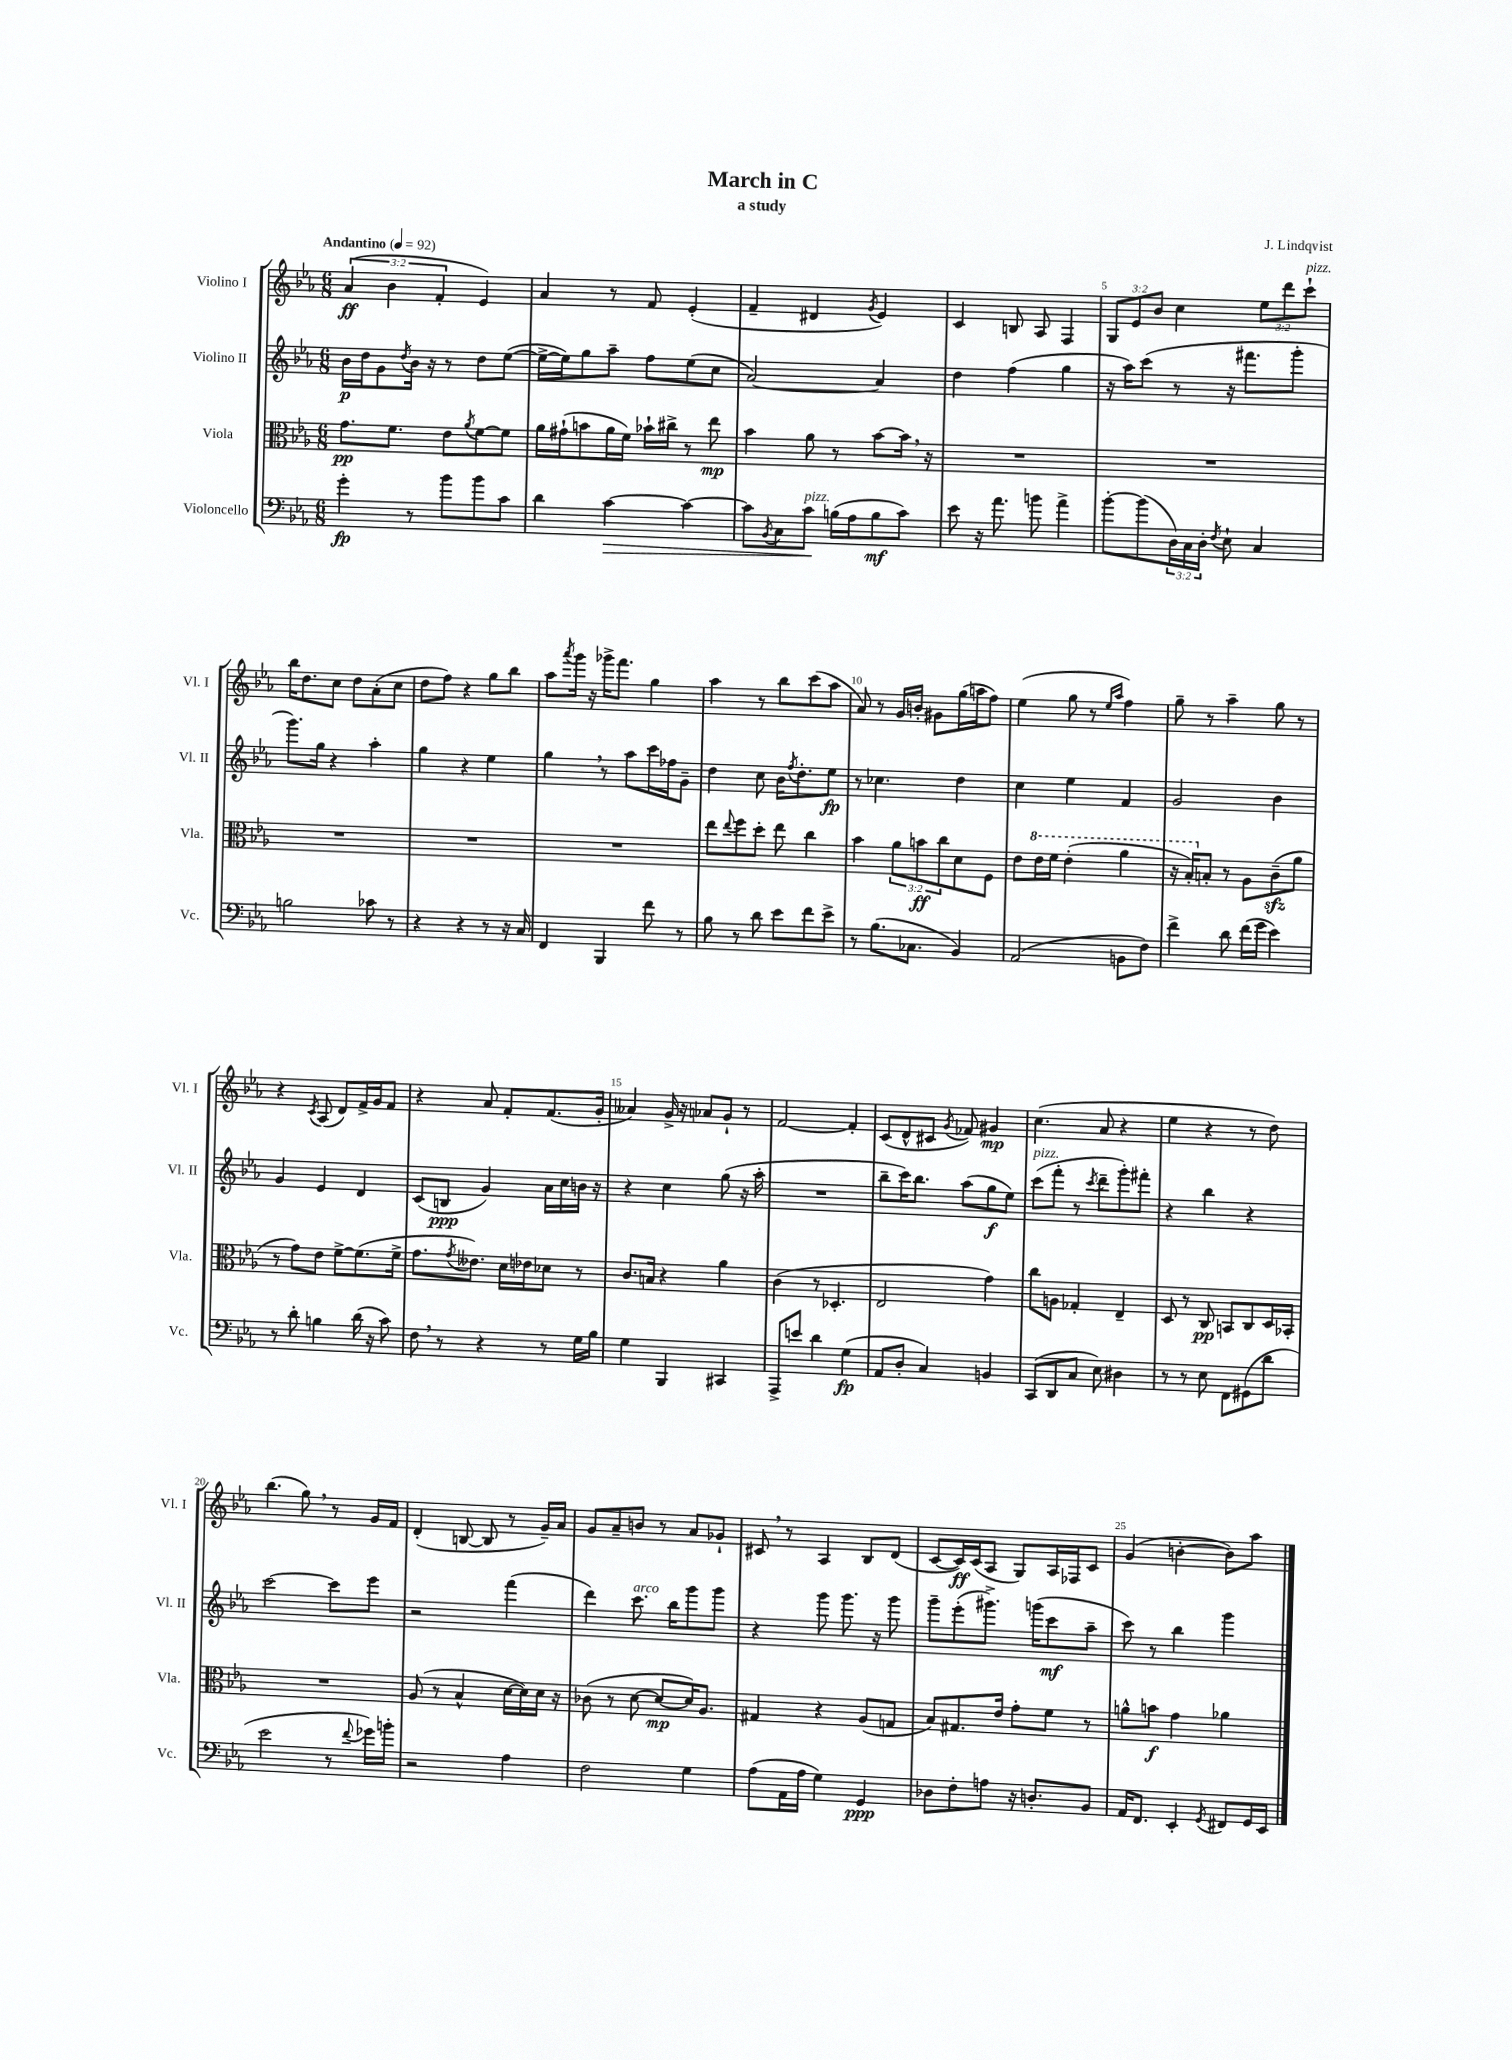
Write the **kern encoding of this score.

**kern	**dynam	**kern	**dynam	**kern	**dynam	**kern	**dynam
*part4	*part4	*part3	*part3	*part2	*part2	*part1	*part1
*staff4	*staff4	*staff3	*staff3	*staff2	*staff2	*staff1	*staff1
*I"Violoncello	*	*I"Viola	*	*I"Violino II	*	*I"Violino I	*
*I'Vc.	*	*I'Vla.	*	*I'Vl. II	*	*I'Vl. I	*
*clefF4	*	*clefC3	*	*clefG2	*	*clefG2	*
*k[b-e-a-]	*	*k[b-e-a-]	*	*k[b-e-a-]	*	*k[b-e-a-]	*
*M6/8	*	*M6/8	*	*M6/8	*	*M6/8	*
*MM92	*	*MM92	*	*MM92	*	*MM92	*
=1	=1	=1	=1	=1	=1	=1	=1
!	!	!	!	!	!	!LO:TX:a:B:t=Andantino	!
4g'\	fp	8.g\L	pp	16b-\LL	p	(6a-/	ff
.	.	.	.	16dd\J	.	.	.
.	.	.	.	8g\	.	.	.
.	.	.	.	.	.	6b-\	.
.	.	8.f\J	.	.	.	.	.
.	.	.	.	8qdd/	.	.	.
8r	.	.	.	16b-\Jk	.	.	.
.	.	.	.	16r	.	.	.
.	.	.	.	.	.	6f'/	.
8b-\L	.	8e-\L	.	8r	.	.	.
.	.	8qa-/	.	.	.	.	.
8b-\	.	[8f\	.	8dd\L	.	4e-/)	.
8c\J	.	8f\J]	.	([8ee-\J	.	.	.
=2	=2	=2	=2	=2	=2	=2	=2
4d\	.	16a-\LL	.	16ee-^\LL_	.	4a-/	.
.	.	(16g#X`\J	.	16ee-\J])	.	.	.
.	.	8bn\	.	8gg\	.	.	.
!	!LO:HP:b	!	!	!	!	!	!
[4c\	>	16a-\L	.	8aa-~\J	.	8r	.
.	.	16f\JJ)	.	.	.	.	.
.	.	16b-X`\LL	.	8ff\L	.	8f/	.
.	.	16cc#X^\JJ	.	.	.	.	.
4c\_	.	8r	.	(8ee-\	.	(4e-'/	.
.	.	8ee-\	mp	8cc\J	.	.	.
=3	=3	=3	=3	=3	=3	=3	=3
8c\L]	.	4b-\	.	[2a-/)	.	4f~/	.
8qBB-/	.	.	.	.	.	.	.
8C\	.	.	.	.	.	.	.
!LO:TX:a:i:t=pizz.	!	!	!	!	!	!	!
8c\J	.	8a-\	.	.	.	4d#X/	.
(16Bn\LL	]	8r	.	.	.	.	.
16A-\J	.	.	.	.	.	.	.
.	.	.	.	.	.	8qg/	.
8B\	mf	[8b-\L	.	4a-/]	.	4e-/)	.
8c\J)	.	16b-,\Jk]	.	.	.	.	.
.	.	16r	.	.	.	.	.
=4	=4	=4	=4	=4	=4	=4	=4
8e-\	.	2.r	.	4dd\	.	4c/	.
16r	.	.	.	.	.	.	.
8.a-\	.	.	.	.	.	.	.
.	.	.	.	(4ff\	.	8Bn/	.
8bn\	.	.	.	.	.	8A-/	.
4a-^\	.	.	.	4gg\	.	4F/	.
=5	=5	=5	=5	=5	=5	=5	=5
[8b-'\L	.	2.r	.	16r	.	12G/L	.
.	.	.	.	16aa-\KL)	.	.	.
.	.	.	.	.	.	12e-/	.
(8b-\]	.	.	.	(8ccc\J	.	.	.
.	.	.	.	.	.	12b-/J	.
24D\L)	.	.	.	8r	.	4cc\	.
24C\	.	.	.	.	.	.	.
24D'\JJ	.	.	.	.	.	.	.
8qF/	.	.	.	.	.	.	.
8E-`\	.	.	.	16r	.	.	.
.	.	.	.	8.fff#X\L	.	.	.
4C/	.	.	.	.	.	12ee-\L	.
.	.	.	.	.	.	12ddd\	.
.	.	.	.	8ggg'\J	.	.	.
!	!	!	!	!	!	!LO:TX:a:i:t=pizz.	!
.	.	.	.	.	.	12ccc`\J	.
!!LO:LB:g=z
=6	=6	=6	=6	=6	=6	=6	=6
2Bn\	.	2.r	.	8.ggg\L)	.	16bb-\KL	.
.	.	.	.	.	.	8.dd\	.
.	.	.	.	16gg\Jk	.	.	.
.	.	.	.	4r	.	8cc\J	.
.	.	.	.	.	.	8dd\L	.
8c-X\	.	.	.	4aa-'\	.	(8a-'\	.
8r	.	.	.	.	.	8cc\J	.
=7	=7	=7	=7	=7	=7	=7	=7
4r	.	2.r	.	4gg\	.	8dd\L	.
.	.	.	.	.	.	8ff\J)	.
4r	.	.	.	4r	.	4r	.
8r	.	.	.	4ee-\	.	8gg\L	.
16r	.	.	.	.	.	8bb-\J	.
16C/	.	.	.	.	.	.	.
=8	=8	=8	=8	=8	=8	=8	=8
4FF/	.	2.r	.	4gg,\	.	8aa-\L	.
.	.	.	.	.	.	8qaaa-/	.
.	.	.	.	.	.	16ggg\Jk	.
.	.	.	.	.	.	16r	.
4BBB-/	.	.	.	8r	.	16ggg-X^\KL	.
.	.	.	.	.	.	8.fff\J	.
.	.	.	.	8aa-\L	.	.	.
8f\	.	.	.	16ccc\L	.	4gg\	.
.	.	.	.	16ff-X\J	.	.	.
8r	.	.	.	8g~\J	.	.	.
=9	=9	=9	=9	=9	=9	=9	=9
8B-\	.	8ee-\L	.	4dd\	.	4aa-\	.
.	.	8qqee-/	.	.	.	.	.
8r	.	8ff\	.	.	.	.	.
8d\	.	8dd'\J	.	8cc\	.	8r	.
8e-\L	.	8ee-\	.	16b-\KL	.	8bb-\L	.
.	.	.	.	8qff/	.	.	.
.	.	.	.	8.dd'\	.	.	.
8f\	.	4cc\	.	.	.	(8ccc\	.
8e-^\J	.	.	.	8ee-\J	fp	8aa-\J	.
=10	=10	=10	=10	=10	=10	=10	=10
8r	.	4b-\	.	8r	.	8a-/)	.
(8.B-\L	.	.	.	4.cc-X\	.	8r	.
.	.	12a-\L	.	.	.	16g/LL	.
8.C-X\J	.	.	.	.	.	16bn'/JJ	.
.	.	12bn\	ff	.	.	.	.
.	.	.	.	.	.	8g#X\L	.
.	.	12cc\	.	.	.	.	.
4BB-/)	.	8d\	.	4dd\	.	(16gg\L	.
.	.	.	.	.	.	16aan\J	.
.	.	8F\J	.	.	.	8ff\J)	.
=11	=11	=11	=11	=11	=11	=11	=11
(2AA-/	.	8e-\L	.	4cc\	.	(4ee-\	.
*	*	*8va	*	*	*	*	*
.	.	16ee-\L	.	.	.	.	.
.	.	16ff\JJ	.	.	.	.	.
.	.	(4ee-'\	.	4ee-\	.	8gg\	.
.	.	.	.	.	.	8r	.
.	.	.	.	.	.	16qqee-/LL	.
.	.	.	.	.	.	16qqaa-/JJ	.
8BBn\L	.	4aa-\	.	4f/	.	4ff\)	.
8F\J)	.	.	.	.	.	.	.
=12	=12	=12	=12	=12	=12	=12	=12
4f^\	.	16r	.	2g/	.	8gg~\	.
.	.	16b-'/KL)	.	.	.	.	.
*	*	*X8va	*	*	*	*	*
.	.	8Bn'/J	.	.	.	8r	.
8d\	.	8r	.	.	.	4aa-~\	.
(16f\LL	.	8A-\L	.	.	.	.	.
16g\JJ	.	.	.	.	.	.	.
4e-\)	.	(8czz~\	.	4b-\	.	8gg\	.
.	.	8a-\J	.	.	.	8r	.
!!LO:LB:g=z
=13	=13	=13	=13	=13	=13	=13	=13
8r	.	8r	.	4g/	.	4r	.
8d'\	.	8g\L)	.	.	.	.	.
.	.	.	.	.	.	8qc/	.
4Bn\	.	8e-\J	.	4e-/	.	(8A-/	.
.	.	[8f^\L	.	.	.	8d/L)	.
(16d\	.	(8.f\]	.	4d/	.	16f^/L	.
16r	.	.	.	.	.	16g/J	.
8c\)	.	.	.	.	.	8f/J	.
.	.	16f^\Jk	.	.	.	.	.
=14	=14	=14	=14	=14	=14	=14	=14
8F,\	.	8.g\L	.	(8c/L	.	4r	.
8r	.	.	.	8Bn/J	ppp	.	.
.	.	8qg/	.	.	.	.	.
.	.	8.e--X\J)	.	.	.	.	.
4r	.	.	.	4g/)	.	8a-/	.
.	.	16d\LL	.	.	.	8f'/L	.
.	.	16e-X\J	.	.	.	.	.
8r	.	8d-X\J	.	16a-\LL	.	(8.f/	.
.	.	.	.	16cc\	.	.	.
16G\LL	.	8r	.	16bn\JJ	.	.	.
16B-\JJ	.	.	.	16r	.	16g'/Jk	.
=15	=15	=15	=15	=15	=15	=15	=15
4G\	.	8.c/L	.	4r	.	4a--X/)	.
.	.	16Bn/Jk	.	.	.	.	.
4BBB-/	.	4r	.	4cc\	.	16g^/	.
.	.	.	.	.	.	16r	.
.	.	.	.	.	.	8a-X/L	.
4CC#X/	.	4a-\	.	(8gg\	.	8g`/J	.
.	.	.	.	16r	.	8r	.
.	.	.	.	16aa-'\	.	.	.
=16	=16	=16	=16	=16	=16	=16	=16
8AAA-^/L	.	(4c\	.	2.r	.	[2f/	.
8en/J	.	.	.	.	.	.	.
4d\	.	8r	.	.	.	.	.
.	.	4.D-X'/	.	.	.	.	.
(4G\	fp	.	.	.	.	4f'/]	.
=17	=17	=17	=17	=17	=17	=17	=17
8AA-/L	.	2E-/	.	8bb-~\L	.	(8c/L	.
8D'/J	.	.	.	16ccc\K)	.	8d^^/	.
.	.	.	.	8.bb-\J	.	.	.
4C/)	.	.	.	.	.	8c#X/J	.
.	.	.	.	.	.	8qg/	.
.	.	.	.	(8aa-\L	.	8f-X/)	.
4BBn/	.	4g\)	.	8gg\	f	4g#X/	mp
.	.	.	.	8ee-\J)	.	.	.
=18	=18	=18	=18	=18	=18	=18	=18
!	!	!	!	!LO:TX:a:i:t=pizz.	!	!	!
(8CC/L	.	8cc\L	.	(8ccc\L	.	(4.cc\	.
8DD/	.	8An\J	.	8fff'\J	.	.	.
8C/J	.	4G-X'/	.	8r	.	.	.
.	.	.	.	8qccc/	.	.	.
8E-\)	.	.	.	8ddd~\L	.	8a-/	.
4D#X\	.	4E-~/	.	8ggg'\)	.	4r	.
.	.	.	.	8fff#X'\J	.	.	.
=19	=19	=19	=19	=19	=19	=19	=19
8r	.	8D/	.	4r	.	4ee-\	.
8r	.	8r	.	.	.	.	.
8E-\	.	8C/	pp	4bb-\	.	4r	.
8FF\L	.	8BBn/L	.	.	.	.	.
(8GG#X\	.	8C/	.	4r	.	8r	.
8d\J	.	16D/L	.	.	.	8dd\)	.
.	.	16BB-X'/JJ	.	.	.	.	.
!!LO:LB:g=z
=20	=20	=20	=20	=20	=20	=20	=20
2e-\	.	2.r	.	[2ccc\	.	(4.bb-\	.
.	.	.	.	.	.	8gg,\)	.
8r	.	.	.	8ccc\L]	.	8r	.
8qqf/	.	.	.	.	.	.	.
16g-X\LL)	.	.	.	8eee-\J	.	16g/LL	.
16bn'\JJ	.	.	.	.	.	16f/JJ	.
=21	=21	=21	=21	=21	=21	=21	=21
2r	.	(8A-/	.	2r	.	(4d'/	.
.	.	8r	.	.	.	.	.
.	.	4B-^^/	.	.	.	[8Bn/	.
.	.	.	.	.	.	8B/]	.
4A-\	.	[16d\LL	.	(4fff\	.	8r	.
.	.	16d\])	.	.	.	.	.
.	.	16d\JJ	.	.	.	16g~/LL)	.
.	.	16r	.	.	.	16a-/JJ	.
=22	=22	=22	=22	=22	=22	=22	=22
2F\	.	(8c-X\	.	4ddd\)	.	8g/L	.
.	.	8r	.	.	.	8a-~/	.
!	!	!	!	!LO:TX:a:i:t=arco	!	!	!
.	.	[8d\	.	8.ccc\	.	8bn/J	.
.	.	8d/L_	mp	.	.	8r	.
.	.	.	.	16bb-\KL	.	.	.
4G\	.	16d/K])	.	8ggg\	.	8a-/L	.
.	.	8.A-/J	.	.	.	.	.
.	.	.	.	8ggg\J	.	8g-X`/J	.
=23	=23	=23	=23	=23	=23	=23	=23
(8A-\L	.	4G#X/	.	4r	.	8c#X,/	.
16AA-\L	.	.	.	.	.	8r	.
16A-\JJ	.	.	.	.	.	.	.
4G\)	.	4r	.	8ggg\	.	4A-/	.
.	.	.	.	8.ggg\	.	.	.
4GG/	ppp	(8A-/L	.	.	.	8B-/L	.
.	.	.	.	16r	.	.	.
.	.	8Gn/J	.	8ggg\	.	(8d/J	.
=24	=24	=24	=24	=24	=24	=24	=24
8D-X\L	.	8B-/L)	.	8ggg~\L	.	[8c/L	.
8F'\	.	8.G#X/	.	(8eee-'\	.	16c/L])	ff
.	.	.	.	.	.	(16c/J	.
8An\J	.	.	.	8.ggg#X^\J)	.	8A-/J	.
.	.	16e-/Jk	.	.	.	.	.
16r	.	8g'\L	.	.	.	8G/L)	.
8.Dn'/L	.	.	.	(16gggn\KL	.	.	.
.	.	8f\J	.	8ccc\	mf	16A-/L	.
.	.	.	.	.	.	16F-X/J	.
8BB-/J	.	8r	.	8aa-~\J	.	8c/J	.
=25	=25	=25	=25	=25	=25	=25	=25
16AA-/KL	.	8an^^\L	.	8ccc\)	.	(4g/	.
8.FF/J	.	.	.	.	.	.	.
.	.	8bn\J	f	8r	.	.	.
4EE-'/	.	4g\	.	4bb-\	.	[4bn'\	.
8qGG/	.	.	.	.	.	.	.
8FF#X/L	.	4a-X\	.	4ggg\	.	8b\L])	.
16GG/L	.	.	.	.	.	8aa-\J	.
16EE-/JJ	.	.	.	.	.	.	.
==	==	==	==	==	==	==	==
*-	*-	*-	*-	*-	*-	*-	*-
